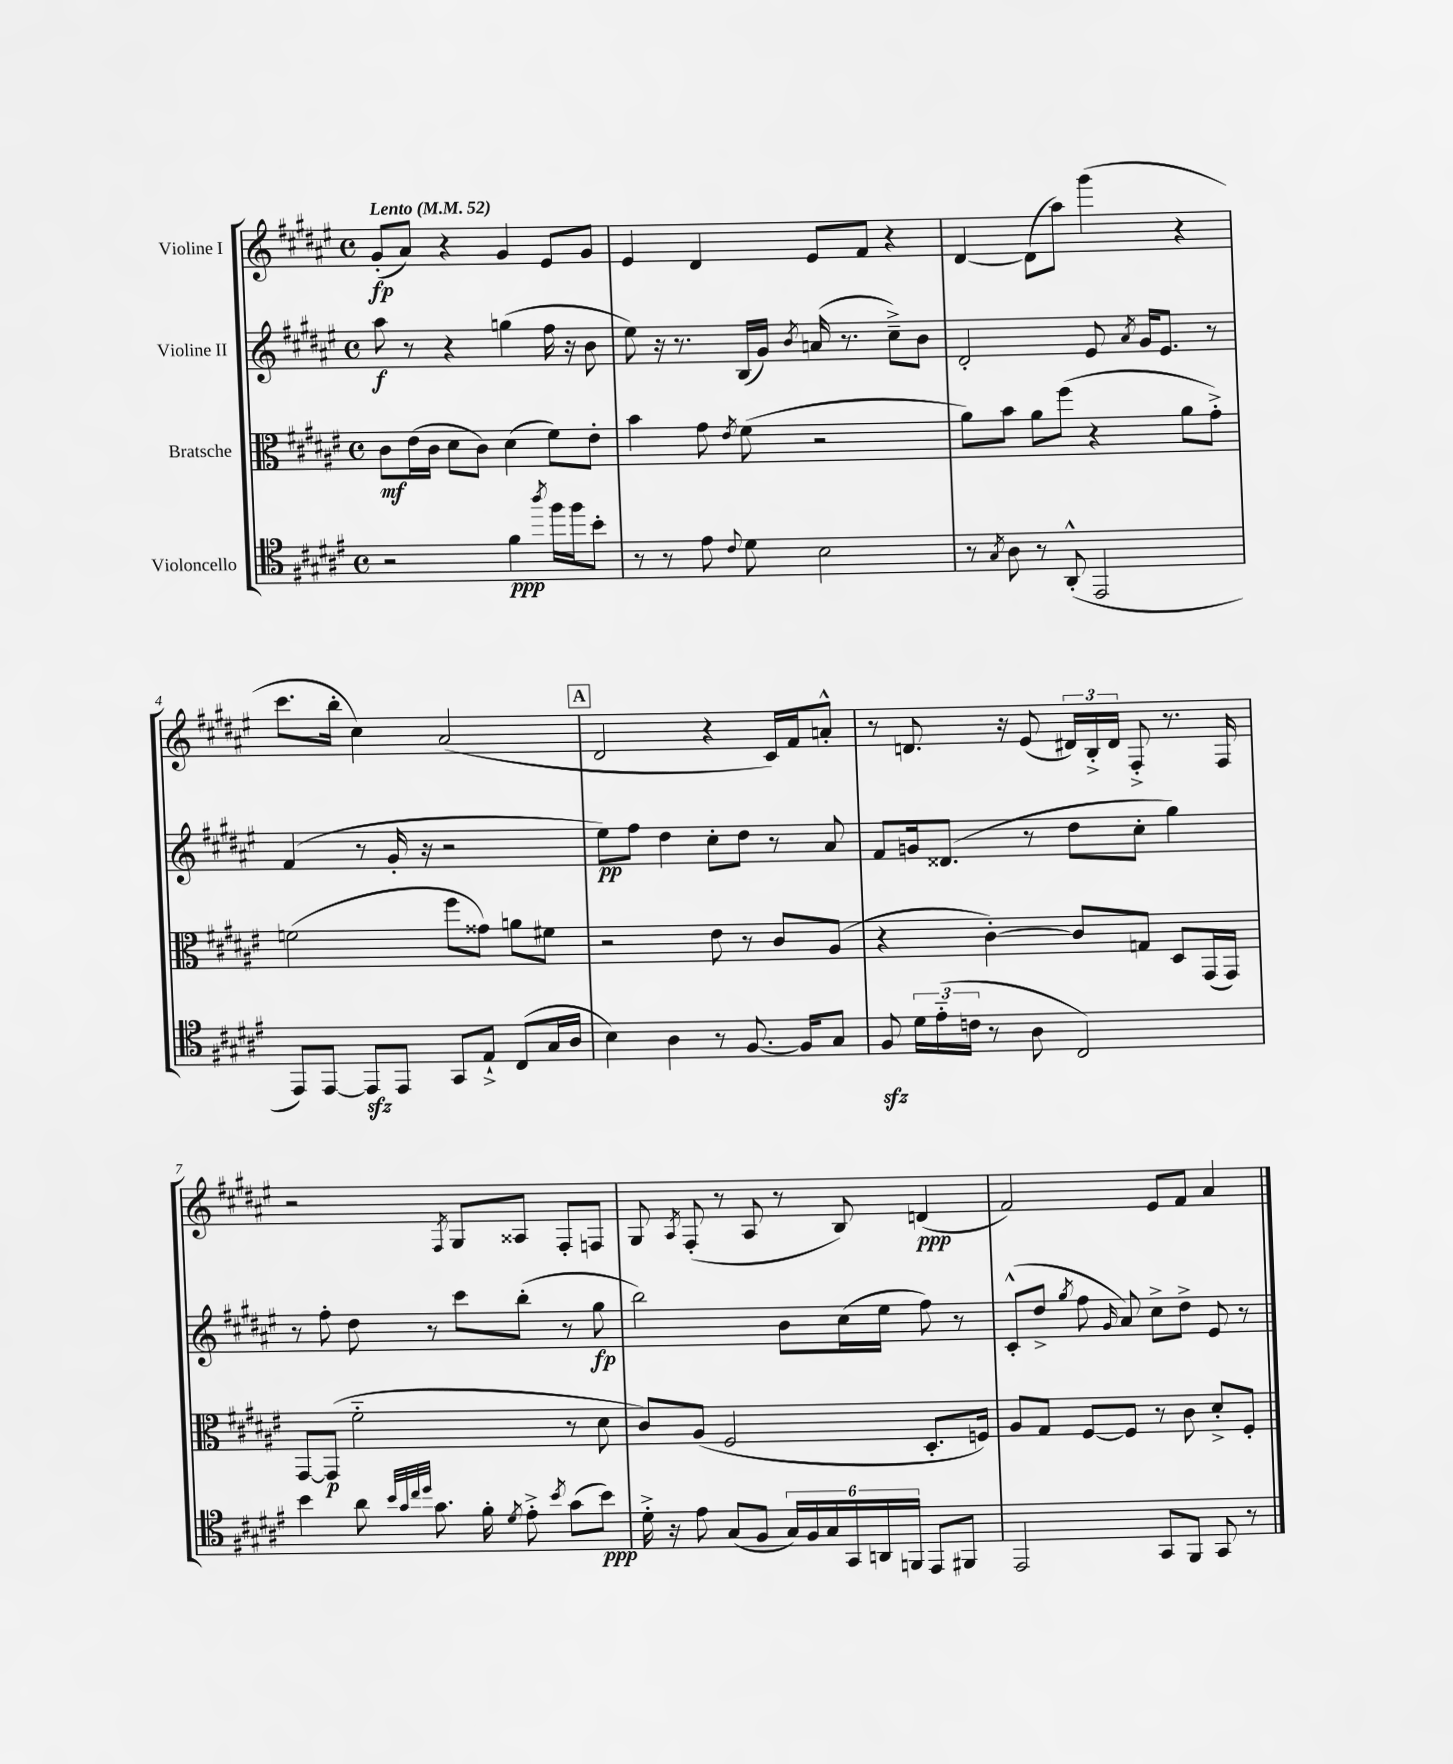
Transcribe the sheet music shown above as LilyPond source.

<<
\new StaffGroup <<
\new Staff = "s0" \with { instrumentName = "Violine I" } {
    \clef treble \key fis \major \defaultTimeSignature \time 4/4 \tempo "Lento" 4 = 52
    \autoBeamOff gis'8[-.\fp( ais'8]) r4 gis'4 eis'8[ gis'8] |
    eis'4 dis'4 eis'8[ fis'8] r4 |
    dis'4~ dis'8[( ais''8]) gis'''4( r4 |
    cis'''8.[ b''16]-. cis''4) ais'2( |
    \mark \markup { \box "A" } dis'2 r4 cis'16[) fis'16 a'8]-.-^ |
    r8 d'8. r16 eis'8( \tuplet 3/2 { dis'16[) b16-.-> dis'16] } fis8-.-> r8. fis16 |
    r2 \acciaccatura { fis8 } gis8[ aisis8] fis8[-. f8] |
    gis8 \acciaccatura { ais8 } fis8-.( r8 ais8 r8 b8) d'4\ppp( |
    fis'2) eis'8[ fis'8] ais'4 \bar "|." |
}
\new Staff = "s1" \with { instrumentName = "Violine II" } {
    \clef treble \key fis \major \defaultTimeSignature \time 4/4
    \autoBeamOff ais''8\f r8 r4 g''4( fis''16 r16 b'8 |
    eis''8) r16 r8. b16[( gis'16]) \acciaccatura { b'8 } a'16( r8. cis''8[--->) b'8] |
    dis'2-. eis'8 \acciaccatura { ais'8 } gis'16[ eis'8.] r8 |
    fis'4( r8 gis'16-. r16 r2 |
    \mark \markup { \box "A" } eis''8[\pp) fis''8] dis''4 cis''8[-. dis''8] r8 ais'8 |
    fis'8[ g'16 disis'8.]( r8 dis''8[ cis''8]-. gis''4) |
    r8 fis''8-. dis''8 r8 cis'''8[ b''8]-.( r8 gis''8\fp |
    b''2) b'8[ cis''16( eis''16] fis''8) r8 |
    cis'8[-.-^( dis''8]-> \acciaccatura { gis''8 } fis''8 \grace { gis'16 } ais'8) cis''8[-> dis''8]-> eis'8 r8 \bar "|." |
}
\new Staff = "s2" \with { instrumentName = "Bratsche" } {
    \clef alto \key fis \major \defaultTimeSignature \time 4/4
    \autoBeamOff cis'8[\mf eis'16( cis'16] dis'8[ cis'8]) dis'4( fis'8[) eis'8]-. |
    b'4 gis'8 \acciaccatura { eis'8 } fis'8( r2 |
    ais'8[) b'8] ais'8[ fis''8]( r4 ais'8[ gis'8]-.->) |
    f'2( fis''8[ gisis'8]) a'8[ fis'8] |
    \mark \markup { \box "A" } r2 eis'8 r8 cis'8[ ais8]( |
    r4 cis'4~-.) cis'8[ g8] dis8[ gis,16( gis,16]) |
    gis,8[~ gis,8]\p( fis'2-_ r8 dis'8 |
    cis'8[) ais8]( fis2 dis8.[-. f16]) |
    ais8[ gis8] fis8[~ fis8] r8 cis'8 dis'8[-.-> fis8]-. \bar "|." |
}
\new Staff = "s3" \with { instrumentName = "Violoncello" } {
    \clef tenor \key fis \major \defaultTimeSignature \time 4/4
    \autoBeamOff r2 fis'4\ppp \acciaccatura { ais''8 } fis''16[ fis''16 b'8]-. |
    r8 r8 eis'8 \appoggiatura { cis'8 } dis'8 b2 |
    r8 \acciaccatura { gis8 } ais8 r8 ais,8-.-^( eis,2 |
    eis,8[) eis,8]~ eis,8[\sfz eis,8] gis,8[ eis8]-!-> cis8[( gis16 ais16] |
    \mark \markup { \box "A" } b4) ais4 r8 fis8.~ fis16[ gis8] |
    fis8\sfz \tuplet 3/2 { dis'16[ eis'16-_( c'16] } r8 ais8 cis2) |
    b'4 ais'8 \grace { b'32[ gis'32 cis''32 dis''32] } gis'8. fis'16-. \acciaccatura { dis'8 } eis'8-.-> \acciaccatura { b'8 } gis'8[( b'8]\ppp) |
    dis'16-.-> r16 eis'8 gis8[( fis8] \tuplet 6/4 { gis16[) fis16 gis16 gis,16 a,16 f,16] } eis,8[ fis,8] |
    eis,2 gis,8[ fis,8] gis,8 r8 \bar "|." |
}
>>
>>
